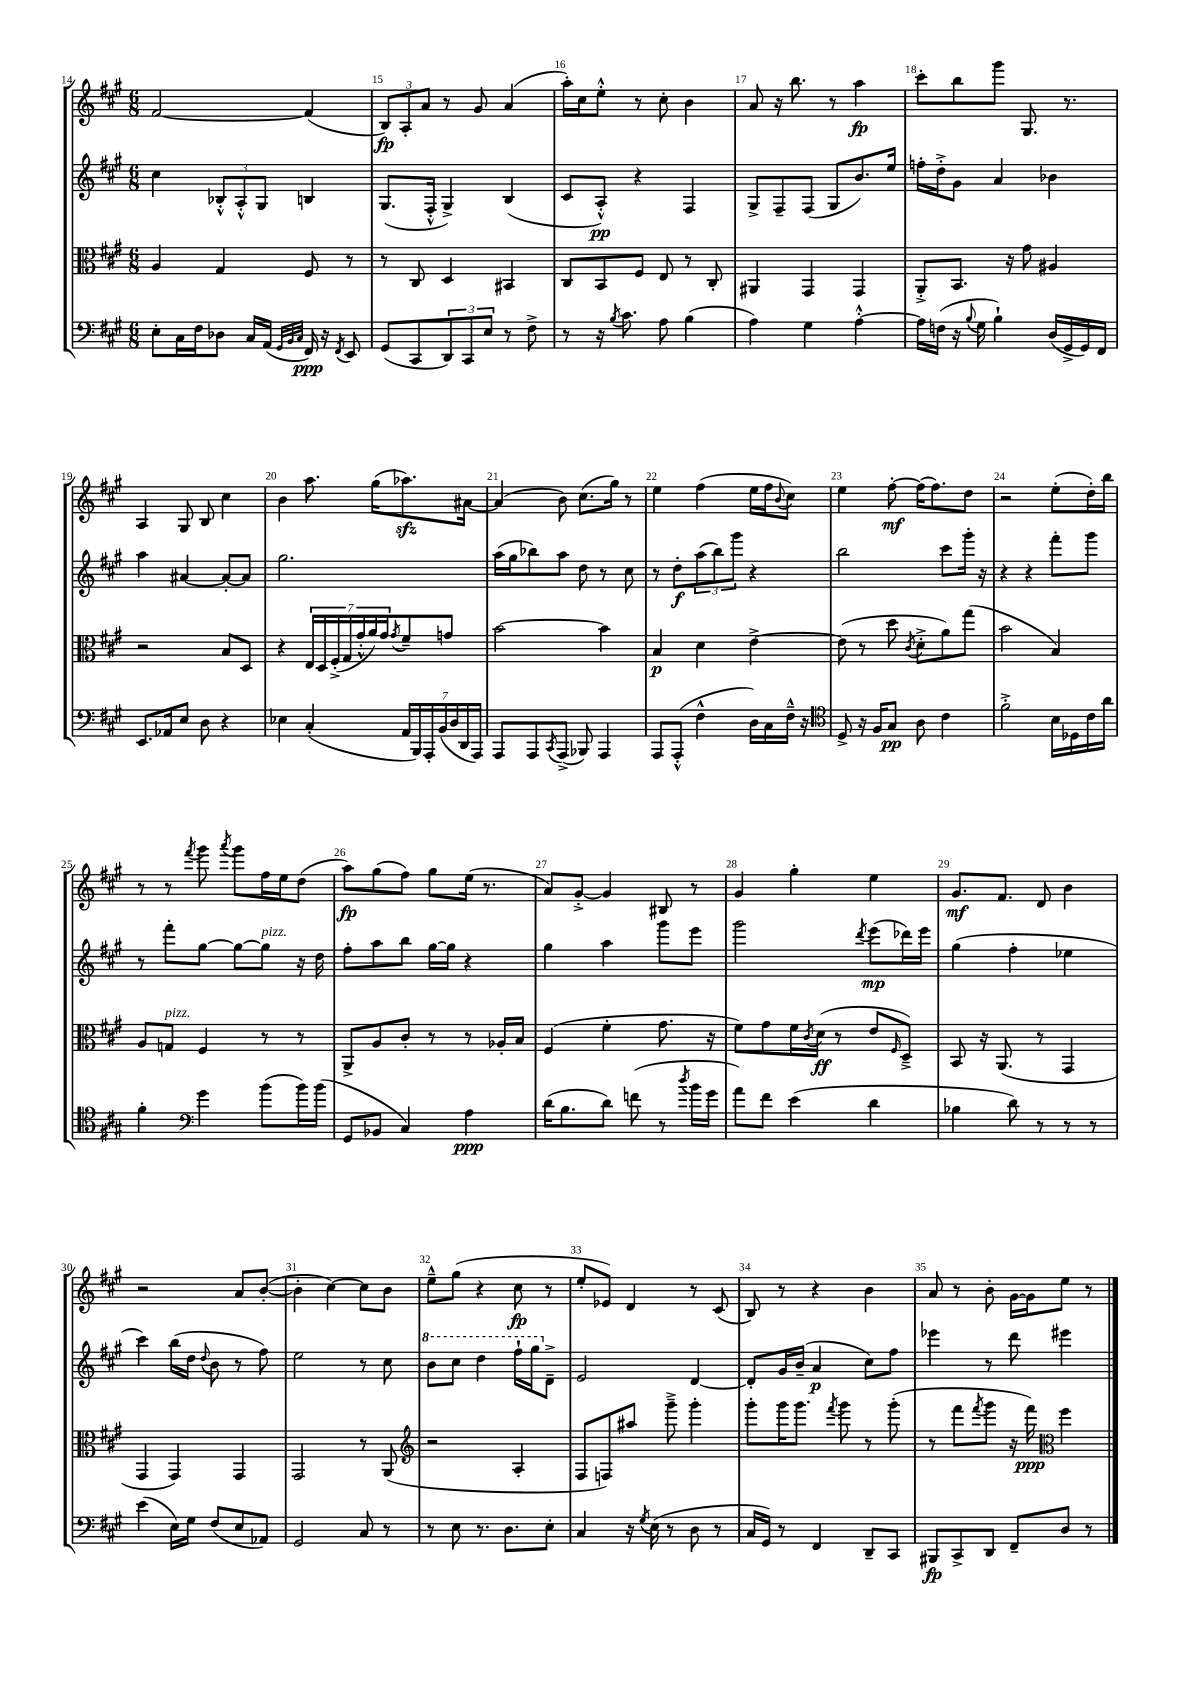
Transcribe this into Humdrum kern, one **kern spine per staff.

**kern	**dynam	**kern	**dynam	**kern	**dynam	**kern	**dynam
*part4	*part4	*part3	*part3	*part2	*part2	*part1	*part1
*staff4	*staff4	*staff3	*staff3	*staff2	*staff2	*staff1	*staff1
*clefF4	*	*clefC3	*	*clefG2	*	*clefG2	*
*k[f#c#g#]	*	*k[f#c#g#]	*	*k[f#c#g#]	*	*k[f#c#g#]	*
*M6/8	*	*M6/8	*	*M6/8	*	*M6/8	*
=14	=14	=14	=14	=14	=14	=14	=14
8E'\L	.	4A/	.	4cc#\	.	[2f#/	.
16C#\L	.	.	.	.	.	.	.
16F#\J	.	.	.	.	.	.	.
8D-X\J	.	4G#/	.	12B-X'^^/L	.	.	.
.	.	.	.	12A'^^/	.	.	.
16C#/LL	.	.	.	.	.	.	.
.	.	.	.	12G#/J	.	.	.
(16AA/JJ	.	.	.	.	.	.	.
32qqGG#/LLL	.	.	.	.	.	.	.
32qqBB/	.	.	.	.	.	.	.
32qqC#/JJJ	.	.	.	.	.	.	.
16FF#/)	ppp	8F#/	.	4Bn/	.	(4f#/]	.
16r	.	.	.	.	.	.	.
8qFF#/	.	.	.	.	.	.	.
8EE/	.	8r	.	.	.	.	.
=15	=15	=15	=15	=15	=15	=15	=15
(8GG#/L	.	8r	.	(8.G#/L	.	12B/L)	fp
.	.	.	.	.	.	12A'/	.
8CC#/	.	8C#/	.	.	.	.	.
.	.	.	.	.	.	12a/J	.
.	.	.	.	16F#'^^/Jk	.	.	.
12DD/)	.	4D/	.	4G#^/)	.	8r	.
12CC#/	.	.	.	.	.	.	.
.	.	.	.	.	.	8g#/	.
12E/J	.	.	.	.	.	.	.
8r	.	4BB#X/	.	(4B/	.	(4a/	.
8F#^\	.	.	.	.	.	.	.
=16	=16	=16	=16	=16	=16	=16	=16
8r	.	8C#/L	.	8c#/L	.	16aa'\LL)	.
.	.	.	.	.	.	16cc#\J	.
16r	.	8BB/	.	8A'^^/J)	pp	8ee'^^\J	.
8qB/	.	.	.	.	.	.	.
8.c#\	.	.	.	.	.	.	.
.	.	8F#/J	.	4r	.	8r	.
8A\	.	8E/	.	.	.	8cc#'\	.
(4B\	.	8r	.	4F#/	.	4b\	.
.	.	8C#'/	.	.	.	.	.
=17	=17	=17	=17	=17	=17	=17	=17
4A\)	.	4AA#X/	.	8G#^/L	.	8a/	.
.	.	.	.	8F#~/	.	16r	.
.	.	.	.	.	.	8.bb\	.
4G#\	.	4GG#/	.	(8F#/J	.	.	.
.	.	.	.	8G#/L	.	8r	.
[4A'^^\	.	4GG#/	.	8.b/)	.	4aa\	fp
.	.	.	.	16ee/Jk	.	.	.
=18	=18	=18	=18	=18	=18	=18	=18
16A\LL]	.	8AA'^/L	.	16ffn'\LL	.	8ccc#'\L	.
(16Fn\JJ	.	.	.	16dd'^\J	.	.	.
16r	.	8.BB/J	.	8g#\J	.	8bb\	.
8qqB/	.	.	.	.	.	.	.
16G#\	.	.	.	.	.	.	.
4B`\)	.	.	.	4a/	.	8ggg#\J	.
.	.	16r	.	.	.	.	.
.	.	8g#\	.	.	.	8.G#/	.
(16D/LL	.	4A#X/	.	4b-X\	.	.	.
16GG#^/	.	.	.	.	.	8.r	.
16GG#/)	.	.	.	.	.	.	.
16FF#/JJ	.	.	.	.	.	.	.
!!LO:LB:g=z
=19	=19	=19	=19	=19	=19	=19	=19
8.EE/L	.	2r	.	4aa\	.	4A/	.
16AA-X/k	.	.	.	.	.	.	.
8E/J	.	.	.	[4a#X/	.	8G#/	.
8D\	.	.	.	.	.	8B/	.
4r	.	8B/L	.	8a#'/L_	.	4cc#\	.
.	.	8D/J	.	8a#/J]	.	.	.
=20	=20	=20	=20	=20	=20	=20	=20
4E-X\	.	4r	.	2.gg#\	.	4b\	.
(4C#'/	.	28E/LL	.	.	.	8.aa\	.
.	.	28D/	.	.	.	.	.
.	.	(28F#'^/	.	.	.	.	.
.	.	28G#/	.	.	.	.	.
.	.	28g#'^^/	.	.	.	.	.
.	.	28a/)	.	.	.	.	.
.	.	.	.	.	.	(16gg#\KL	.
.	.	28g#/J	.	.	.	.	.
.	.	8qg#/	.	.	.	.	.
28AA/LL	.	8f#~/	.	.	.	8.aa-Xzz\)	.
28BBB/)	.	.	.	.	.	.	.
28AAA'/	.	.	.	.	.	.	.
(28BB/	.	.	.	.	.	.	.
.	.	8gn/J	.	.	.	.	.
28D/	.	.	.	.	.	.	.
28DD/	.	.	.	.	.	.	.
.	.	.	.	.	.	[16a#X\Jk	.
28AAA/JJ)	.	.	.	.	.	.	.
=21	=21	=21	=21	=21	=21	=21	=21
8AAA/L	.	[2b\	.	(16aa\LL	.	(4a#/]	.
.	.	.	.	16gg#\J	.	.	.
8AAA/	.	.	.	8bb-X\)	.	.	.
8qCC#/	.	.	.	.	.	.	.
(8AAA^/J	.	.	.	8aa\J	.	8b\)	.
8BBB-X/)	.	.	.	8dd\	.	(8.cc#\L	.
4AAA/	.	4b\]	.	8r	.	.	.
.	.	.	.	.	.	16gg#\Jk)	.
.	.	.	.	8cc#\	.	8r	.
=22	=22	=22	=22	=22	=22	=22	=22
8AAA/L	.	4B/	p	8r	.	4ee\	.
(8AAA'^^/J	.	.	.	8dd'\L	f	.	.
4F#^^\	.	4d\	.	(12aa\	.	(4ff#\	.
.	.	.	.	12bb\)	.	.	.
.	.	.	.	12ggg#\J	.	.	.
16D\LL)	.	[4e^\	.	4r	.	16ee\LL	.
16C#\	.	.	.	.	.	16ff#\J	.
.	.	.	.	.	.	8qqb/	.
16F#~^^\JJ	.	.	.	.	.	8cc#\J)	.
16r	.	.	.	.	.	.	.
=23	=23	=23	=23	=23	=23	=23	=23
*clefC4	*	*	*	*	*	*	*
8D^/	.	(8e\]	.	2bb\	.	4ee\	.
16r	.	8r	.	.	.	.	.
16F#/KL	.	.	.	.	.	.	.
8G#/J	pp	8dd\	.	.	.	[8ff#'\	mf
.	.	8qc#/	.	.	.	.	.
8A\	.	8d'^\L	.	.	.	(16ff#\KL]	.
.	.	.	.	.	.	8.ff#\)	.
4c#\	.	8a\)	.	8ccc#\L	.	.	.
.	.	(8gg#\J	.	16ggg#'\Jk	.	8dd\J	.
.	.	.	.	16r	.	.	.
=24	=24	=24	=24	=24	=24	=24	=24
2f#'^\	.	2b\	.	4r	.	2r	.
.	.	.	.	4r	.	.	.
16B\LL	.	4B/)	.	8fff#'\L	.	(8ee'\L	.
16D-X\	.	.	.	.	.	.	.
16c#\	.	.	.	8ggg#\J	.	16dd'\L)	.
16a\JJ	.	.	.	.	.	16bb\JJ	.
!!LO:LB:g=z
=25	=25	=25	=25	=25	=25	=25	=25
4f#'\	.	8A/L	.	8r	.	8r	.
!	!	!LO:TX:a:i:t=pizz.	!	!	!	!	!
.	.	8Gn/J	.	8fff#'\L	.	8r	.
*clefF4	*	*	*	*	*	*	*
.	.	.	.	.	.	8qfff#/	.
4g#\	.	4F#/	.	[8gg#\J	.	8ggg#\	.
.	.	.	.	.	.	8qaaa/	.
.	.	.	.	8gg#\L_	.	8ggg#\L	.
!	!	!	!	!LO:TX:a:i:t=pizz.	!	!	!
(8b\L	.	8r	.	8gg#\J]	.	16ff#\L	.
.	.	.	.	.	.	16ee\J	.
16b\L)	.	8r	.	16r	.	(8dd\J	.
(16b\JJ	.	.	.	16dd\	.	.	.
=26	=26	=26	=26	=26	=26	=26	=26
8GG#/L	.	8AA^/L	.	8ff#'\L	.	8aa\L)	fp
8BB-X/J	.	8A/	.	8aa\	.	(8gg#\	.
4C#/)	.	8c#'/J	.	8bb\J	.	8ff#\J)	.
.	.	8r	.	[16gg#\LL	.	8gg#\L	.
.	.	.	.	16gg#\JJ]	.	.	.
4A\	ppp	8r	.	4r	.	(16ee\Jk	.
.	.	.	.	.	.	8.r	.
.	.	16A-X'/LL	.	.	.	.	.
.	.	16B/JJ	.	.	.	.	.
=27	=27	=27	=27	=27	=27	=27	=27
(16d\KL	.	(4F#/	.	4gg#\	.	8a/L)	.
8.B\	.	.	.	.	.	.	.
.	.	.	.	.	.	[8g#'^/J	.
8d\J)	.	4f#'\	.	4aa\	.	4g#/]	.
(8fn\	.	.	.	.	.	.	.
8r	.	8.g#\	.	8ggg#\L	.	8B#X/	.
8qdd/	.	.	.	.	.	.	.
16b\LL	.	.	.	8eee\J	.	8r	.
16g#\JJ	.	16r	.	.	.	.	.
=28	=28	=28	=28	=28	=28	=28	=28
8a\L)	.	8f#\L)	.	2ggg#\	.	4g#/	.
8f#\J	.	8g#\	.	.	.	.	.
(4e\	.	16f#\L	.	.	.	4gg#'\	.
.	.	8qc#/	.	.	.	.	.
.	.	(16d\JJ	ff	.	.	.	.
.	.	8r	.	.	.	.	.
.	.	.	.	8qddd/	.	.	.
4d\	.	8e/L	.	(8eee\L	mp	4ee\	.
.	.	16qqF#/	.	.	.	.	.
.	.	8D~^/J)	.	16ddd-X\L)	.	.	.
.	.	.	.	16eee\JJ	.	.	.
=29	=29	=29	=29	=29	=29	=29	=29
4B-X\	.	8BB/	.	(4gg#\	.	8.g#/L	mf
.	.	16r	.	.	.	.	.
.	.	(8.AA/	.	.	.	8.f#/J	.
8d\)	.	.	.	4ff#'\	.	.	.
8r	.	8r	.	.	.	8d/	.
8r	.	4GG#/	.	4ee-X\	.	4b\	.
8r	.	.	.	.	.	.	.
!!LO:LB:g=z
=30	=30	=30	=30	=30	=30	=30	=30
(4e\	.	4GG#/	.	4ccc#\)	.	2r	.
16E\LL)	.	4GG#/)	.	(16bb\LL	.	.	.
16G#\JJ	.	.	.	16dd\JJ	.	.	.
.	.	.	.	8qqdd/	.	.	.
(8F#/L	.	.	.	8b\	.	.	.
8E/	.	4GG#/	.	8r	.	8a/L	.
8AA-X/J)	.	.	.	8ff#\)	.	([8b'/J	.
=31	=31	=31	=31	=31	=31	=31	=31
2GG#/	.	2GG#/	.	2ee\	.	4b'\]	.
.	.	.	.	.	.	[4cc#\)	.
8C#/	.	8r	.	8r	.	8cc#\L]	.
8r	.	(8AA/	.	8cc#\	.	8b\J	.
=32	=32	=32	=32	=32	=32	=32	=32
*	*	*clefG2	*	*	*	*	*
*	*	*	*	*8va	*	*	*
8r	.	2r	.	8bb\L	.	8ee~^^\L	.
8E\	.	.	.	8ccc#\J	.	(8gg#\J	.
8.r	.	.	.	4ddd\	.	4r	.
8.D\L	.	.	.	.	.	.	.
.	.	4A'/	.	16fff#`\LL	.	8cc#\	fp
.	.	.	.	16ggg#\J	.	.	.
*	*	*	*	*X8va	*	*	*
8E'\J	.	.	.	8d~^\J	.	8r	.
=33	=33	=33	=33	=33	=33	=33	=33
4C#/	.	8F#/L	.	2e/	.	8ee'/L	.
.	.	8Fn/)	.	.	.	8e-X/J)	.
16r	.	8aa#X/J	.	.	.	4d/	.
8qG#/	.	.	.	.	.	.	.
(16E\	.	.	.	.	.	.	.
8r	.	8ggg#~^\	.	.	.	.	.
8D\	.	4ggg#'\	.	[4d/	.	8r	.
8r	.	.	.	.	.	(8c#/	.
=34	=34	=34	=34	=34	=34	=34	=34
16C#/LL	.	8ggg#'\L	.	8d'/L]	.	8B/)	.
16GG#/JJ)	.	.	.	.	.	.	.
8r	.	16ggg#\K	.	16g#/L	.	8r	.
.	.	8.ggg#\J	.	(16b~/JJ	.	.	.
4FF#/	.	.	.	4a/	p	4r	.
.	.	8qfff#/	.	.	.	.	.
.	.	8ggg#\	.	.	.	.	.
8DD~/L	.	8r	.	8cc#\L)	.	4b\	.
8CC#/J	.	(8ggg#'\	.	8ff#\J	.	.	.
=35	=35	=35	=35	=35	=35	=35	=35
8BBB#X/L	fp	8r	.	4eee-X\	.	8a/	.
8CC#^/	.	8fff#\L	.	.	.	8r	.
.	.	8qfff#/	.	.	.	.	.
8DD/J	.	8ggg#\J	.	8r	.	8b'\	.
8FF#~/L	.	16r	.	8ddd\	.	[16g#\LL	.
.	.	16fff#\)	ppp	.	.	16g#\J]	.
*	*	*clefC3	*	*	*	*	*
8D/J	.	4ff#\	.	4eee#X\	.	8ee\J	.
8r	.	.	.	.	.	8r	.
==	==	==	==	==	==	==	==
*-	*-	*-	*-	*-	*-	*-	*-
